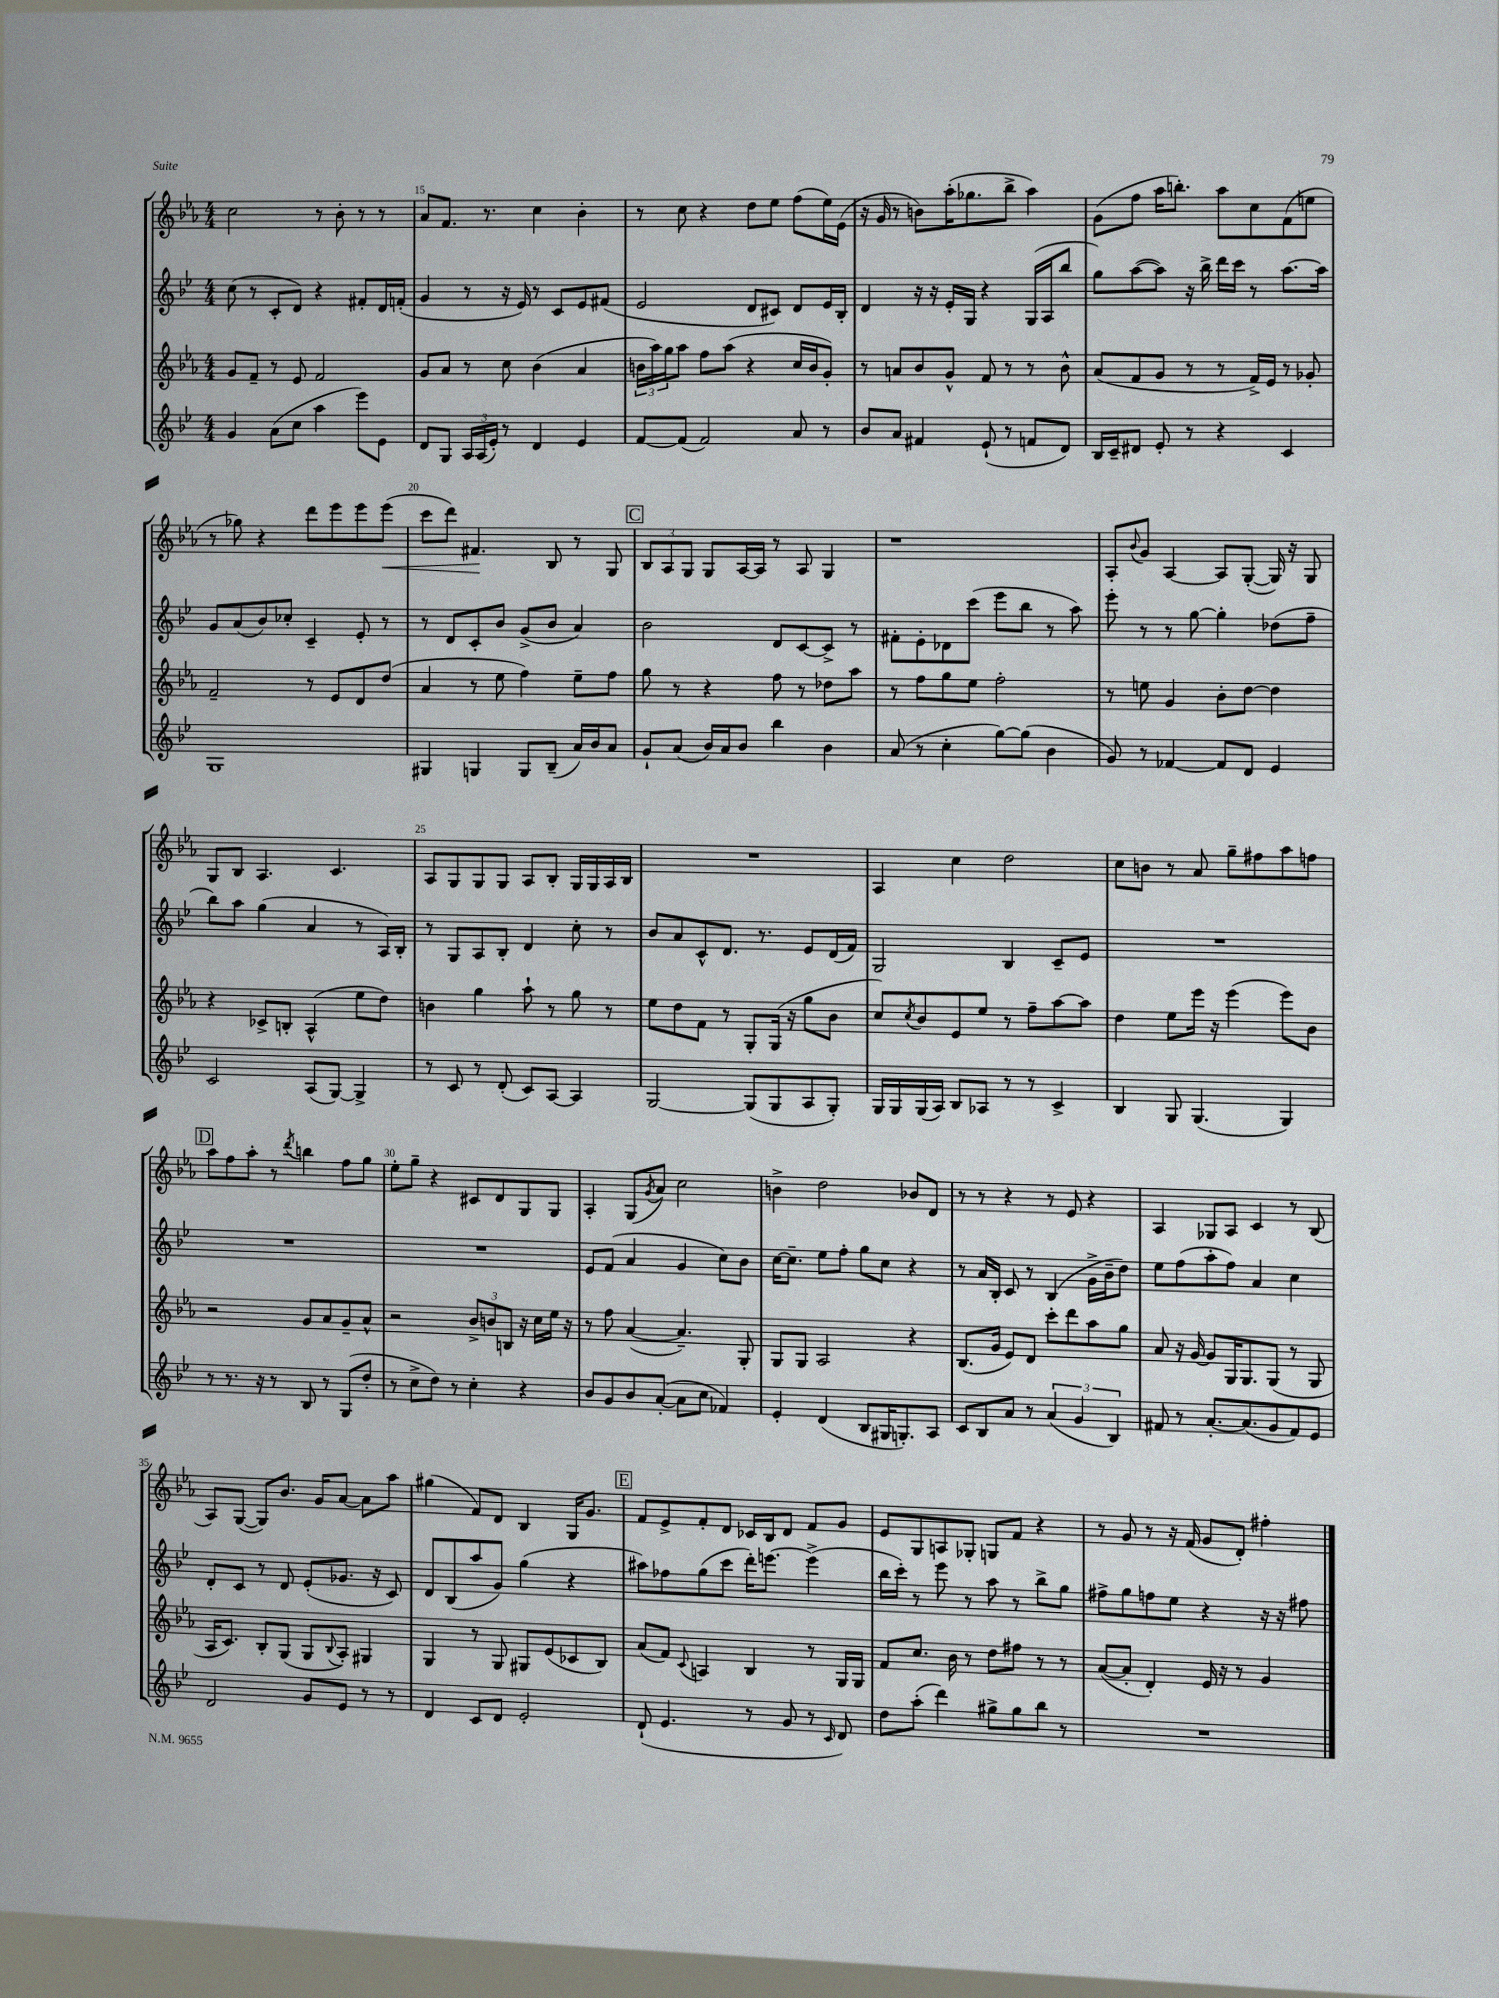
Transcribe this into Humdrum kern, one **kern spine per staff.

**kern	**kern	**kern	**kern
*staff4	*staff3	*staff2	*staff1
*clefG2	*clefG2	*clefG2	*clefG2
*k[b-e-]	*k[b-e-a-]	*k[b-e-]	*k[b-e-a-]
*M4/4	*M4/4	*M4/4	*M4/4
4g/	8g/L	(8cc\	2cc\
.	8f~/J	8r	.
(8a\L	8r	8c'/L	.
8cc\J	8e-/	8d/J)	.
4aa\	2f/	4r	8r
.	.	.	8b-'\
8eee-\L)	.	8f#'/L	8r
8e-\J	.	16d/L	8r
.	.	(16f'/JJ	.
=	=	=	=
8d/L	8g/L	4g/	8a-/L
8G/J	8a-/J	.	8.f/J
24A/LL	8r	8r	.
(24A/	.	.	.
.	.	.	8.r
24e-'/JJ)	.	.	.
8r	8cc\	16r	.
.	.	16e-/)	.
4d/	(4b-\	8r	4cc\
.	.	8c/L	.
4e-/	4a-/	8e-/	4b-'\
.	.	(8f#/J	.
=	=	=	=
[8f/L	24b\LL	2e-/	8r
.	24aa-\)	.	.
.	24gg\J	.	.
(8f/]J	8aa-\J	.	8cc\
2f/)	8ff\L	.	4r
.	(8aa-\J	.	.
.	4r	8d/L	8dd\L
.	.	8c#/J)	8ee-\J
8a/	16cc/LL	8d/L	(8ff\L
.	16b/J	.	.
8r	8g'/J)	16e-/L	16ee-\L)
.	.	16B-'/JJ	(16e-\JJ
=	=	=	=
8b-/L	8r	4d/	16r
.	.	.	16g/
8a/J	8a/L	.	8r
4f#/	8b-/	16r	8b\L)
.	.	16r	.
.	8g^^/J	16e-'/LL	(16aa-'\K
.	.	16G/JJ	8.gg-\
(8e-`/	8f/	4r	.
8r	8r	.	8bb-^\J
8f/L	8r	(16G/LL	4aa-\)
.	.	16A/J	.
8d/J)	8b-^^\	8bb-/J	.
=	=	=	=
16B-/LL	(8a-/L	8gg\L)	(8g\L
16c~/J	.	.	.
8d#/J	8f/	([8aa\	8ff\J
8e-'/	8g/J	8aa\]J)	16aa-\LK
.	.	.	8.bb'\J)
8r	8r	16r	.
.	.	16bb-^\	.
4r	8r	16ddd\LL	8aa-\L
.	.	16ccc\JJ	.
.	16f^/LL)	8r	8cc\
.	16e-/JJ	.	.
4c/	8r	[8.aa\L	(8f\
.	8g-'/	.	8ee\J
.	.	16aa\]Jk	.
=	=	=	=
1G	2f~/	8g/L	8r
.	.	(8a/	8gg-\)
.	.	8b-/)	4r
.	.	8cc-'/J	.
.	8r	4c~/	8ddd\L
.	8e-/L	.	8eee-\
.	8d/	8e-'/	8eee-\
.	(8dd/J	8r	(8eee-\J
=	=	=	=
4G#/	4a-/	8r	8ccc\L
.	.	8d/L	8ddd\J)
4G/	8r	8c'/	4.f#/
.	8ee-\	8b-/J	.
8G/L	4ff\)	(8g^/L	.
(8B-~/J	.	8b-/J	8B-/
16a/LL)	8ee-~\L	4a/)	8r
16b-/J	.	.	.
8a/J	8ff\J	.	8G/
=	=	=	=
8g`/L	8gg\	2b-\	12B-/L
.	.	.	12A-/
(8a/J	8r	.	.
.	.	.	12G/J
16b-/LL)	4r	.	8G/L
16a/J	.	.	.
8b-/J	.	.	[16A-/L
.	.	.	16A-/]JJ
4bb-\	8ff\	8d/L	8r
.	8r	[8c/	8A-/
4b-\	8dd-\L	8c^/]J	4G/
.	8aa-\J	8r	.
=	=	=	=
(8a/	8r	8f#'\L	1r
8r	8ff\L	8e-'\	.
4cc'\	8gg\	8d-\	.
.	8ee-\J	(8ccc\J	.
[8gg\L)	2ff'\	8eee-\L	.
(8gg\]J	.	8bb-\J	.
4b-\	.	8r	.
.	.	8aa\)	.
=	=	=	=
8g/)	8r	8eee-'\	8A-'/L
.	.	.	8qqb-/
8r	8ee\	8r	8g/J
[4f-/	4g/	8r	[4A-/
.	.	[8gg\	.
8f-/]L	8b-'\L	4gg'\]	8A-/]L
8d/J	[8dd\J	.	([8G'/J
4e-/	4dd\]	(8dd-\L	16G/])
.	.	.	16r
.	.	8ff~\J	8G/
=	=	=	=
2c/	4r	8bb-\L)	8G/L
.	.	8aa\J	8B-/J
.	8c-^/L	(4gg\	4.A-/
.	8B'/J	.	.
(8A/L	(4A-^^/	4a/	.
[8G/J)	.	.	4.c/
4G^/]	8ee-\L	8r	.
.	8dd\J)	16A/LL)	.
.	.	16B-'/JJ	.
=	=	=	=
8r	4b\	8r	8A-/L
8c/	.	8G/L	8G/
8r	4gg\	8A/	8G/
(8d'/	.	8B-'/J	8G/J
8c/L)	8aa-`\	4d/	8A-/L
[8A/J	8r	.	8B-'/J
4A/]	8gg\	8cc'\	16G/LL
.	.	.	16G/
.	8r	8r	16A-/
.	.	.	16B-/JJ
=	=	=	=
[2G/	8ee-\L	8b-/L	1r
.	8dd\	8a/	.
.	8f\J	8c^^/	.
.	8r	8.d/J	.
(8G/]L	8G'/L	.	.
.	.	8.r	.
8G/	(16G/Jk	.	.
.	16r	.	.
8A/	8gg\L	8e-/L	.
8G'/J)	8b-\J	(16d/L	.
.	.	16f/JJ)	.
=	=	=	=
16G/LL	8cc/L)	2G/	4A-/
16G/	.	.	.
.	8qcc/	.	.
(16G/	8b-/	.	.
16A/JJ)	.	.	.
8B-/L	8e-/	.	4cc\
8A-/J	8ee-/J	.	.
8r	8r	4B-/	2dd\
8r	8ff~\L	.	.
4c^/	[8aa-\	8c~/L	.
.	8aa-\]J	8e-/J	.
=	=	=	=
4B-/	4dd\	1r	8cc\L
.	.	.	8b\J
8G/	8ee-\L	.	8r
(4.G/	16eee-\Jk	.	8a-/
.	16r	.	.
.	(4eee-\	.	8gg~\L
.	.	.	8ff#\
4G/)	8eee-\L)	.	8aa-\
.	8b-\J	.	8ff\J
=	=	=	=
8r	2r	1r	8aa-\L
8.r	.	.	8ff\
.	.	.	8aa-'\J
16r	.	.	.
8r	.	.	8r
.	.	.	8qddd/
8B-/	8g/L	.	4bb\
8r	8a-/	.	.
(8G/L	8g~/	.	8ff\L
8dd'/J	8a-^^/J	.	8gg\J
=	=	=	=
8r	2r	1r	8ee-'\L
8cc^\L	.	.	8gg~\J
8dd\J)	.	.	4r
8r	.	.	.
4cc'\	12b-^/L	.	8c#/L
.	12b/	.	.
.	.	.	8d/
.	12B/J	.	.
4r	16r	.	8G/
.	16cc\LL	.	.
.	16ee-\JJ	.	8G/J
.	16r	.	.
=	=	=	=
8b-/L	8r	8e-/L	4A-'/
8g/	8ff\	(8f/J	.
8b-/	([4a-/	4a/	(8G/L
.	.	.	8qg/
([8a'/J	.	.	8a-/J)
8a\]L	4.a-~/])	4g/	2cc\
8cc\J	.	.	.
4f-/)	.	8cc\L)	.
.	8G'/	8b-\J	.
=	=	=	=
4e-'/	8G/L	[16cc\LK	4b^\
.	.	8.cc~\]J	.
.	8G/J	.	.
(4d/	2A-/	8ee-\L	2dd\
.	.	8ff'\J	.
8B-/L	.	8gg\L	.
16G#/K	.	8cc\J	.
8.G'/)	.	.	.
.	4r	4r	8b-/L
8A/J	.	.	8d/J
=	=	=	=
8c/L	(8.B-/L	8r	8r
8B-/	.	16a/LL	8r
.	16g/Jk	16B-'/JJ	.
8a/J	8e-/L)	8c/	4r
8r	8d/J	8r	.
(6a/	8ccc'\L	(4B-/	8r
.	8ddd\	.	8e-/
6g/	.	.	.
.	8aa-\	16g^\LL	4r
.	.	16b-~\J	.
6B-/)	.	.	.
.	8gg\J	8dd\J)	.
=	=	=	=
8f#/	8a-/	8ee-\L	4A-/
8r	16r	(8ff\	.
.	[16g/	.	.
[8.a'/L	8g/]L	8aa'\	8G-/L
.	16G/K	8ff\J)	8A-/J
(8.a/]	8.G/	.	.
.	.	4a/	4c/
8g/	(8G/J	.	.
8f#/)	8r	4cc\	8r
8e-/J	8G/	.	(8B-/
=	=	=	=
2d/	16A-/LK	8d'/L	8A-/L)
.	8.c/J)	.	.
.	.	8c/J	([8G/J
.	8B-'/L	8r	8G/]L)
.	(8G/J	8d/	8.b-/J
8g/L	8G/L	(8e-'/L	.
.	.	.	16g/LK
.	8qqB-/	.	.
8e-/J	8A-'/J)	8.g-/J	[8a-/J
8r	4G#/	.	8a-\]L
.	.	16r	.
8r	.	8c/)	8aa-\J
=	=	=	=
4d/	4G/	8d/L	(4gg#\
.	.	(8B-/	.
8c/L	8r	8aa/	8f/L)
8d/J	8G/	8g/J)	8d/J
2e-'/	8G#/L	(4gg\	4B-/
.	(8e-/	.	.
.	8c-/	4r	16G/LK
.	.	.	8.g/J
.	8B-/J)	.	.
=	=	=	=
(8d`/	(8a-/L	8aa#\L)	8f/L
4.e-/	8f/J)	8ff-\	8e-^/
.	8qqc/	.	.
.	4A/	(8gg\	8f'/
.	.	8ccc\J	8d/J
8r	4B-/	16ddd'\LK)	16c-/LL
.	.	[8.eee\J	16B-/J
8g/	.	.	8d/J
8r	8r	(4eee^\]	8f/L
16qqc/	.	.	.
8d/)	16G/LL	.	8g/J
.	16G/JJ	.	.
=	=	=	=
8dd\L	8f/L	16bb-\LL	8e-/L
.	.	16ccc'\JJ)	.
(8aa'\J	8.cc/J	8r	8G/
4ddd\)	.	8eee-\	8A/
.	16b-\	.	.
.	8r	8r	8G-'/J
8gg#^\L	8dd\L	8aa\	8G/L
8gg#\	8ff#\J	8r	8f/J
8bb-\J	8r	8bb-^\L	4r
8r	8r	8gg\J	.
=	=	=	=
1r	([8a-/L	8ff#^\L	8r
.	8a-'/]J	8gg\	8g/
.	4d'/)	8ff\	8r
.	.	8ee-\J	16r
.	.	.	(16f/
.	16e-/	4r	8g/L
.	16r	.	.
.	8r	.	8d'/J)
.	4g/	16r	4ff#'\
.	.	16r	.
.	.	8ff#\	.
==	==	==	==
*-	*-	*-	*-
